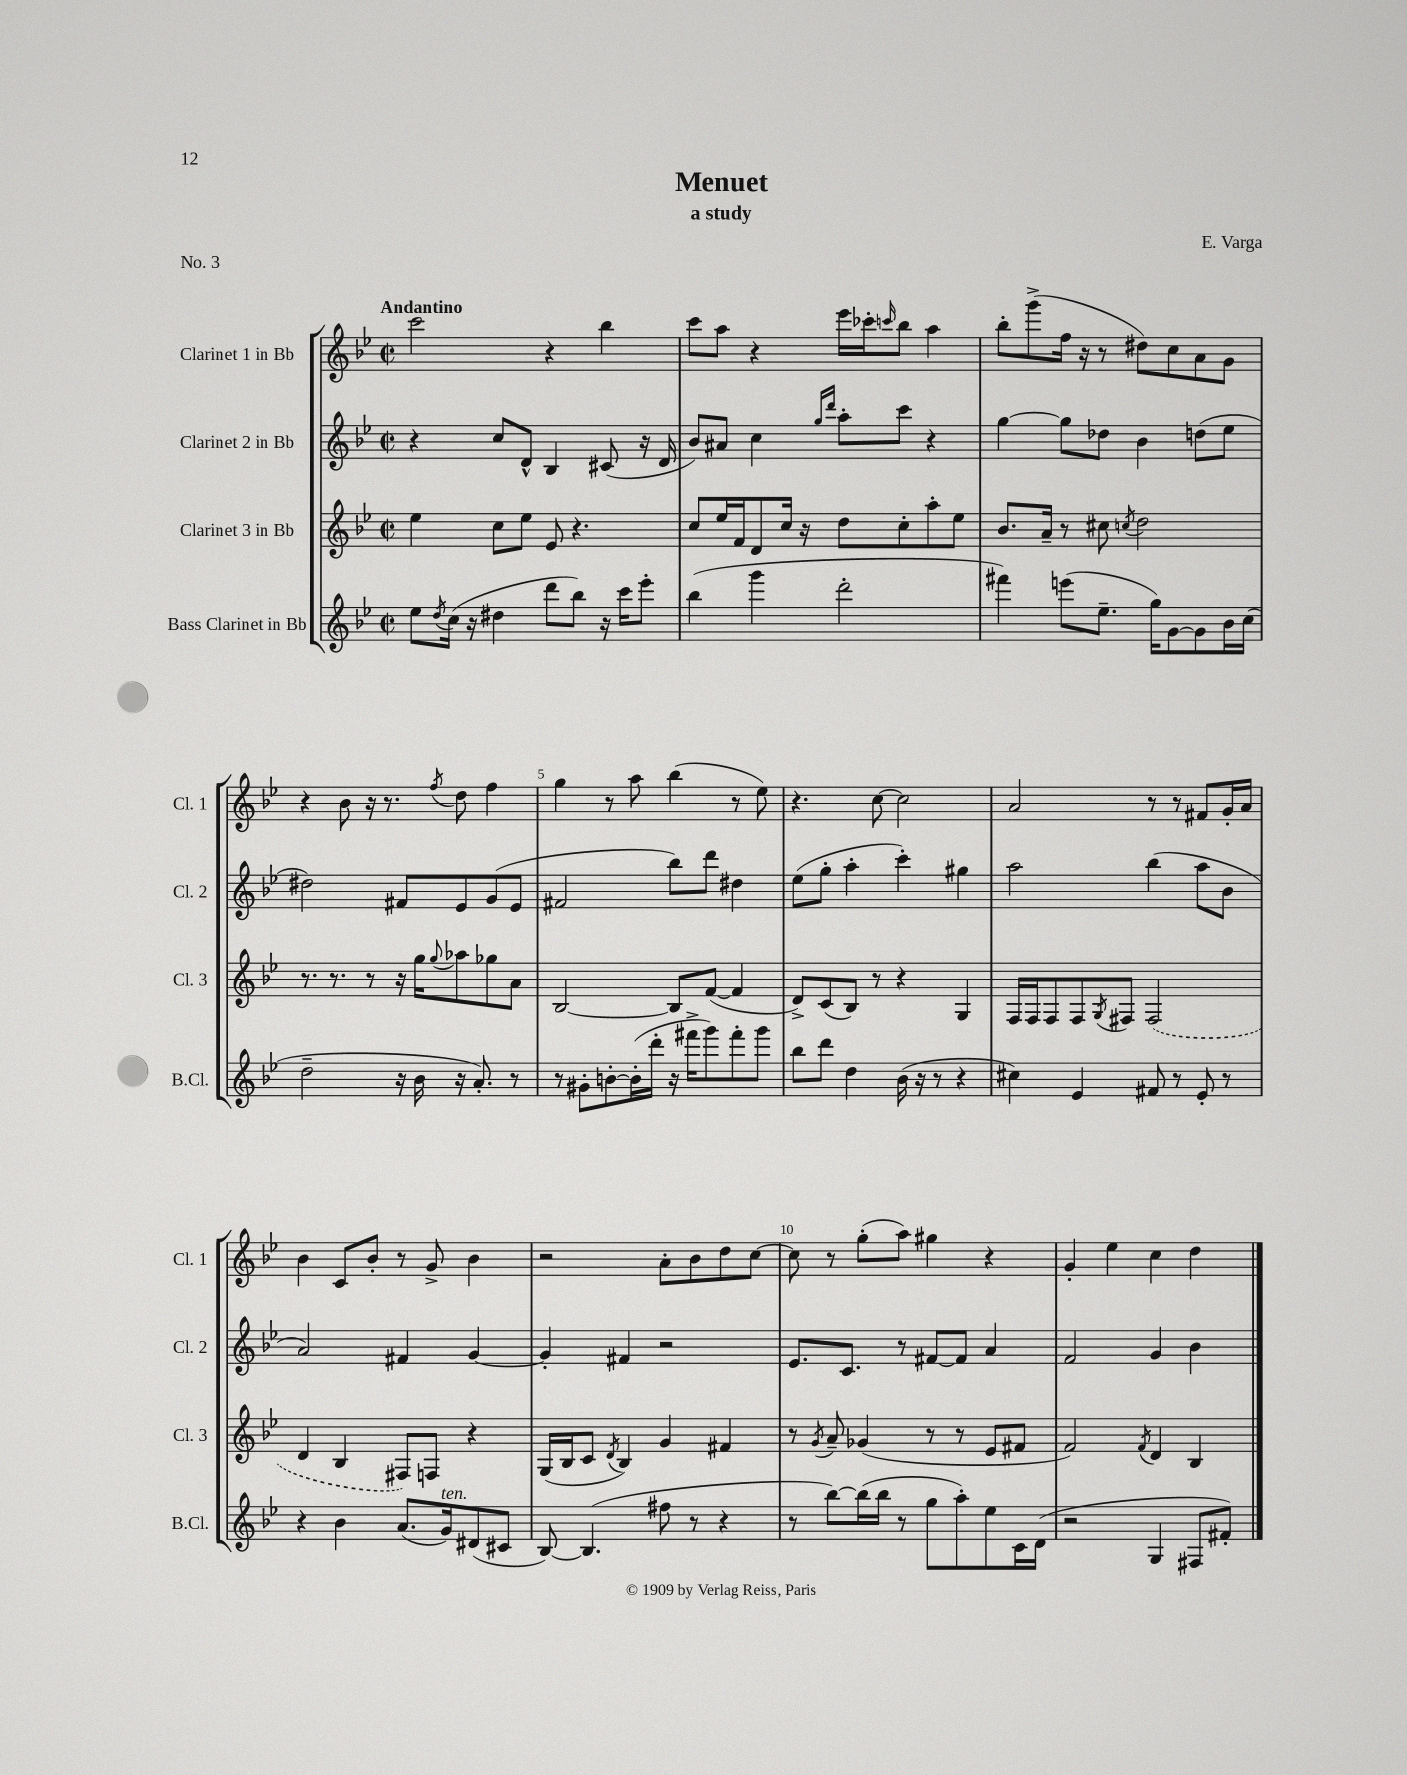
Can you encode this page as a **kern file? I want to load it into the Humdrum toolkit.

**kern	**kern	**kern	**kern
*staff4	*staff3	*staff2	*staff1
*clefG2	*clefG2	*clefG2	*clefG2
*k[b-e-]	*k[b-e-]	*k[b-e-]	*k[b-e-]
*M2/2	*M2/2	*M2/2	*M2/2
*met(c|)	*met(c|)	*met(c|)	*met(c|)
8ee-	4ee-	4r	2ccc
8qdd	.	.	.
(16cc	.	.	.
16r	.	.	.
4dd#	8cc	8cc	.
.	8ee-	8d^^	.
8ddd	8e-	4B-	4r
8bb-)	4.r	.	.
16r	.	(8c#	4bb-
16ccc	.	.	.
8eee-'	.	16r	.
.	.	16d	.
=	=	=	=
(4bb-	8cc	8b-)	8ccc
.	16ee-	8a#	8aa
.	16f	.	.
4ggg	8d	4cc	4r
.	16cc	.	.
.	16r	.	.
.	.	16qqgg	.
.	.	16qqddd	.
2ddd'	8dd	8aa'	16eee-
.	.	.	16ccc-'
.	.	.	16qqccc
.	8cc'	8ccc	8bb-
.	8aa'	4r	4aa
.	8ee-	.	.
=	=	=	=
4fff#)	8.b-	[4gg	8bb-'
.	.	.	(8ggg^
.	16a~	.	.
(8eee	8r	8gg]	16ff
.	.	.	16r
8.ee-~	8cc#	8dd-	8r
.	8qcc	.	.
.	2dd	4b-	8dd#)
16gg)	.	.	.
[8g	.	.	8cc
8g]	.	(8dd	8a
16b-	.	8ee-	8g
(16cc	.	.	.
=	=	=	=
2dd~	8.r	2dd#)	4r
.	8.r	.	.
.	.	.	8b-
.	8r	.	16r
.	.	.	8.r
16r	16r	8f#	.
16b-	16gg	.	.
.	8qqgg	.	8qff
16r	8aa-	8e-	8dd
8.a')	.	.	.
.	8gg-	(8g	4ff
8r	8a	8e-	.
=	=	=	=
8r	[2B-	2f#	4gg
8g#'	.	.	.
[8b'	.	.	8r
(16b']	.	.	8aa
16ddd'	.	.	.
16r	8B-]	8bb-)	(4bb-
16fff#^	.	.	.
8ggg)	([8f	8ddd	.
8fff#'	4f]	4dd#	8r
8ggg	.	.	8ee-)
=	=	=	=
8bb-	8d^)	(8ee-	4.r
8ddd	(8c	8gg'	.
4dd	8B-)	4aa'	.
.	8r	.	[8cc
(16b-	4r	4ccc')	2cc]
16r	.	.	.
8r	.	.	.
4r	4G	4gg#	.
=	=	=	=
4cc#)	16F	2aa	2a
.	16F	.	.
.	8F	.	.
4e-	8F	.	.
.	8qG	.	.
.	8F#	.	.
8f#	(2F#	(4bb-	8r
8r	.	.	8r
8e-'	.	8aa	8f#
8r	.	8b-	16g'
.	.	.	16a
=	=	=	=
4r	4d	2a)	4b-
4b-	4B-	.	8c
.	.	.	8b-'
(8.a	8F#)	4f#	8r
.	8F	.	8g^
16g)	.	.	.
(8d#	4r	[4g	4b-
8c#	.	.	.
=	=	=	=
[8B-)	(16G	4g']	2r
.	16B-	.	.
(4.B-]	8c	.	.
.	8qd	.	.
.	4B-)	4f#	.
8ff#	4g	2r	8a'
8r	.	.	8b-
4r	4f#	.	8dd
.	.	.	[8cc
=	=	=	=
8r	8r	8.e-	8cc]
.	8qg	.	.
[8bb-)	8a~	.	8r
.	.	8.c	.
(16bb-]	(4g-	.	(8gg'
16bb-	.	.	.
8r	.	8r	8aa)
8gg	8r	[8f#	4gg#
8aa')	8r	8f#]	.
8ee-	8e-	4a	4r
16c	8f#	.	.
(16d	.	.	.
=	=	=	=
2r	2f)	2f	4g'
.	.	.	4ee-
.	8qf	.	.
4G	4d	4g	4cc
8F#	4B-	4b-	4dd
8f#')	.	.	.
==	==	==	==
*-	*-	*-	*-
